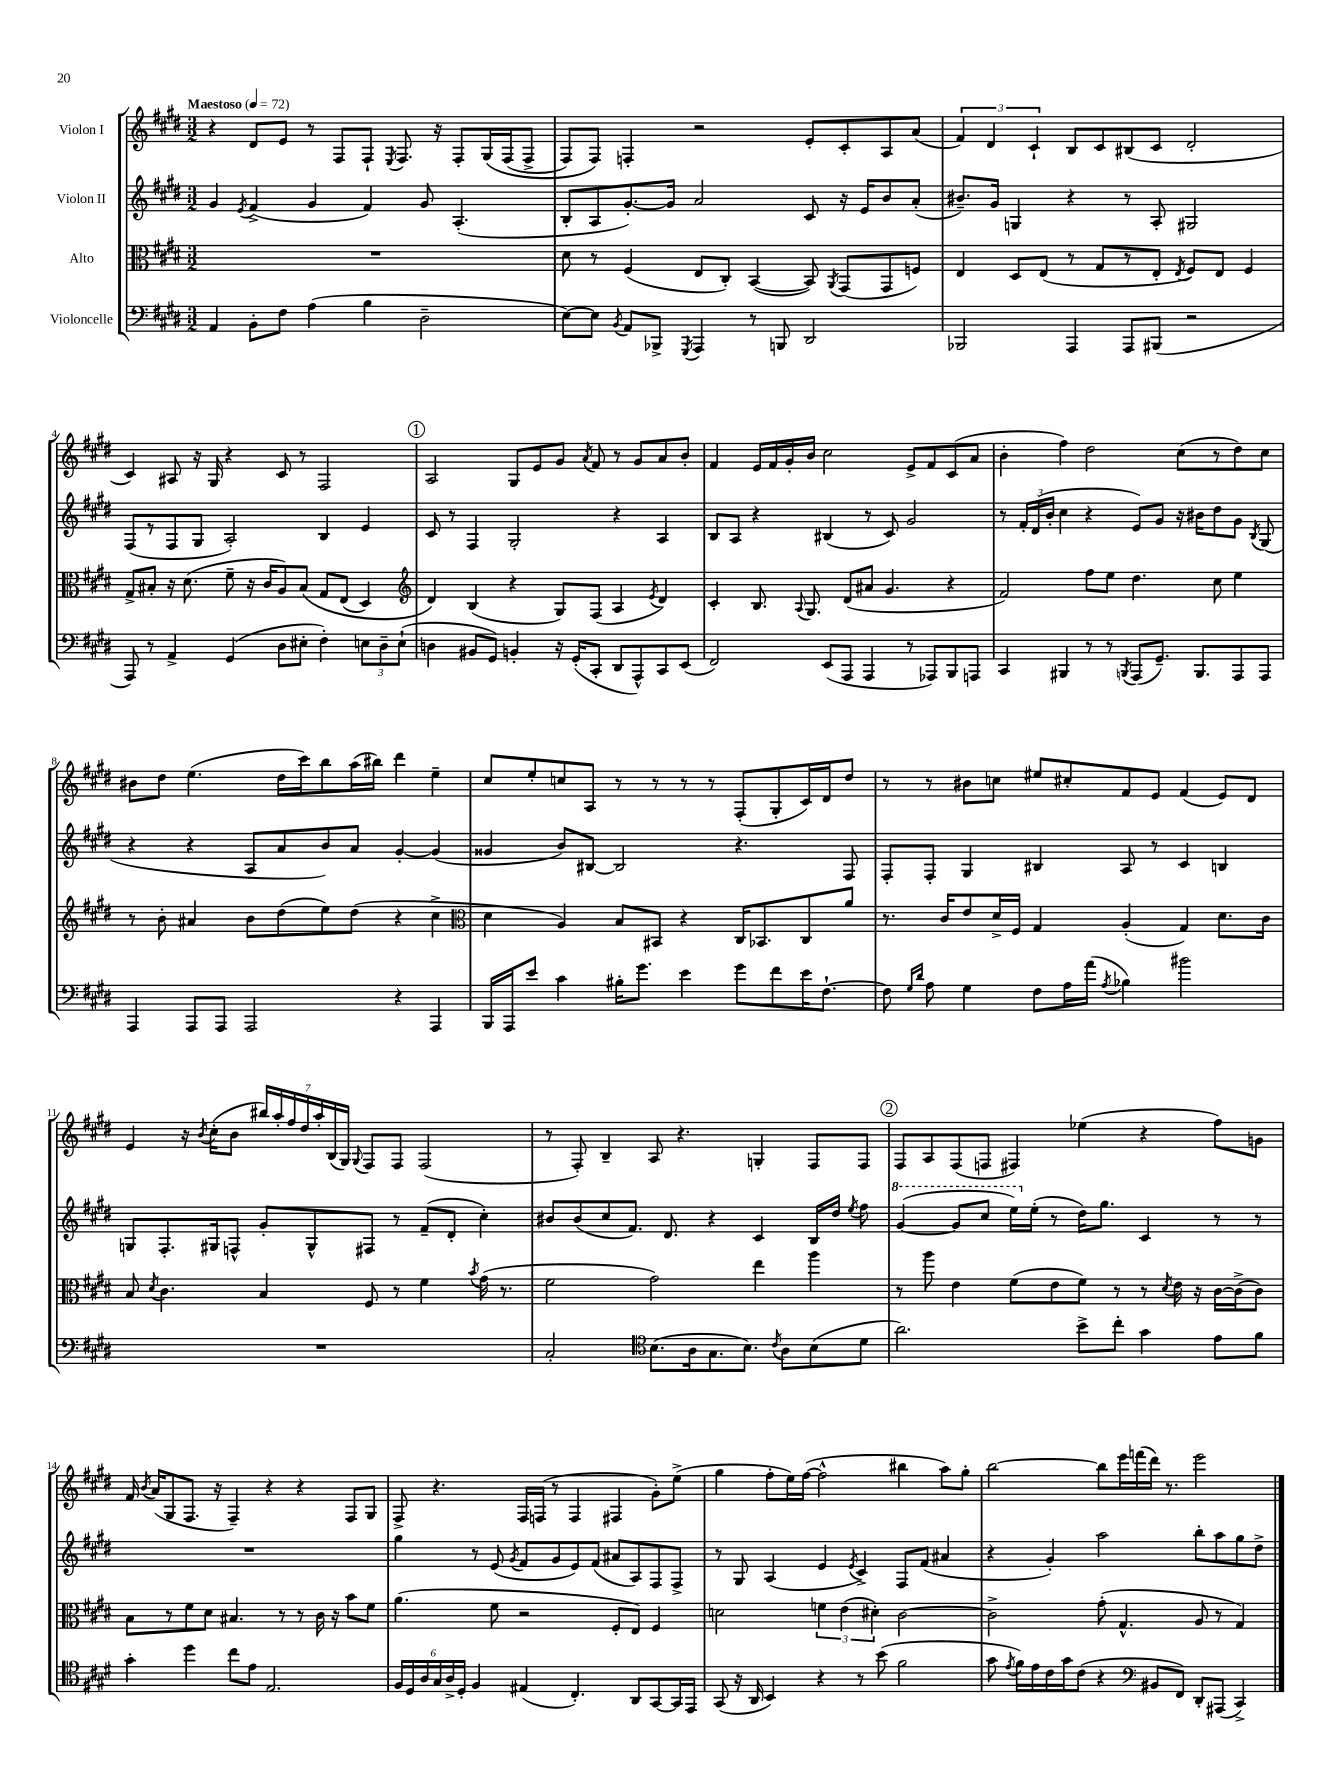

**kern	**kern	**kern	**kern
*staff4	*staff3	*staff2	*staff1
*clefF4	*clefC3	*clefG2	*clefG2
*k[f#c#g#d#]	*k[f#c#g#d#]	*k[f#c#g#d#]	*k[f#c#g#d#]
*M3/2	*M3/2	*M3/2	*M3/2
*MM72	*MM72	*MM72	*MM72
4AA	1.r	4g#	4r
.	.	8qe	.
8BB'	.	(4f#^	8d#
8F#	.	.	8e
(4A	.	4g#	8r
.	.	.	8F#
4B	.	4f#)	8F#`
.	.	.	8qE
.	.	.	8.F#
2D#~	.	8g#	.
.	.	.	16r
.	.	(4.A'	8F#'
.	.	.	&(16G#
.	.	.	(16F#
.	.	.	8F#^
=	=	=	=
[8E)	8d#	8B'	8F#)
8E]	8r	8A	8F#&)
8qBB	.	.	.
8AA	(4F#	[8.g#')	4F'
8BBB-^	.	.	.
.	.	16g#]	.
8qGGG#	.	.	.
4AAA	8E	2a	2r
.	8C#')	.	.
8r	([4BB	.	.
8BBB	.	.	.
2DD#	8BB])	8c#	8e'
.	8qAA	.	.
.	(8GG#	16r	8c#'
.	.	16e	.
.	8GG#	8b	8A
.	8F)	(8a'	(8a
=	=	=	=
2BBB-	4E	8.b#~)	6f#)
.	.	.	6d#
.	.	16g#	.
.	8D#	4G	.
.	.	.	6c#`
.	(8E	.	.
4AAA	8r	4r	8B
.	8G#	.	8c#
8AAA	8r	8r	(8B#
(8BBB#	8E'	8A'	8c#
.	8qE	.	.
2r	8F#)	2G#	2d#'
.	8E	.	.
.	4F#	.	.
=	=	=	=
8AAA)	8G#^	(8F#	4c#)
8r	8B#'	8r	.
4AA^	16r	8F#	8A#
.	(8.d#	.	.
.	.	8G#	16r
.	.	.	16G#
(4GG#	8f#~	2A')	4r
.	16r	.	.
.	16c#	.	.
8D#	8A)	.	8c#
8E#'	&(8B#	.	8r
4F#')	8G#	4B	2F#
.	(8E	.	.
12E	4D#)	4e	.
12D#~	.	.	.
(12E`	.	.	.
=	=	=	=
*	*clefG2	*	*
4D	4d#&)	8c#	2A
.	.	8r	.
8BB#	(4B	4F#	.
8GG#)	.	.	.
4BB'	4r	2G#'	8G#
.	.	.	8e
16r	8G#)	.	8g#
(16GG#'	.	.	.
.	.	.	8qa
8CC#'	(8F#	.	8f#
8DD#	4A	4r	8r
8AAA^^)	.	.	8g#
.	8qe	.	.
8CC#	4d#)	4A	8a
(8EE	.	.	8b'
=	=	=	=
2FF#)	4c#'	8B	4f#
.	.	8A	.
.	8.B	4r	16e
.	.	.	16f#
.	.	.	16g#'
.	8qqA	.	.
.	8.G#	.	16b
(8EE	.	(4B#	2cc#
8AAA	(8d#	.	.
4AAA	8a#	8r	.
.	4.g#	8c#)	.
8r	.	2g#	8e^
8AAA-)	.	.	8f#
8BBB	4r	.	(8c#
8AAA	.	.	8a
=	=	=	=
4CC#	2f#)	8r	4b'
.	.	24f#'	.
.	.	(24d#	.
.	.	24b'	.
4BBB#	.	4cc#	4ff#)
8r	8ff#	4r	2dd#
8r	8ee	.	.
8qBBB	.	.	.
(8AAA	4.dd#	8e)	.
8.GG#~)	.	8g#	.
.	.	16r	(8cc#
8.BBB	.	16b#	.
.	8cc#	8dd#	8r
8AAA	4ee	8g#	8dd#)
.	.	8qB	.
8AAA	.	(8G#	8cc#
=	=	=	=
4AAA	8r	4r	8b#
.	8b'	.	8dd#
8AAA	4a#	4r	(4.ee
8AAA	.	.	.
2AAA	8b	8A	.
.	(8dd#	8a	16dd#
.	.	.	16ccc#)
.	8ee)	8b)	8bb
.	(8dd#	8a	(16aa
.	.	.	16bb#)
4r	4r	[4g#'	4ddd#
4AAA	4cc#^	(4g#]	4ee~
=	=	=	=
*	*clefC3	*	*
16BBB	4d#	4g##	8cc#
16AAA	.	.	.
8e	.	.	8ee'
4c#	4A)	8b)	8cc
.	.	[8B#	8A
16B#'	8B	2B#]	8r
8.g#	.	.	.
.	8BB#	.	8r
4e	4r	.	8r
.	.	.	8r
8g#	16C#	4.r	(8F#'
.	8.BB-	.	.
8f#	.	.	8G#'
16e	8C#	.	16c#)
[8.F#`	.	.	16d#
.	8a	8F#	8dd#
=	=	=	=
8F#]	8.r	8F#'	8r
16qqG#	.	.	.
16qqd#	.	.	.
8A	.	8F#'	8r
.	16c#	.	.
4G#	8e	4G#	8b#
.	16d#^	.	8cc
.	16F#	.	.
8F#	4G#	4B#	8ee#
16A	.	.	8cc#'
(16a	.	.	.
8qA	.	.	.
4B-)	(4A'	8A	8f#
.	.	8r	8e
2b#	4G#)	4c#	(4f#
.	8.d#	4B	8e)
.	.	.	8d#
.	16c#	.	.
=	=	=	=
1.r	8B	8G	4e
.	8qd#	.	.
.	4.c#	8.F#'	.
.	.	.	16r
.	.	.	8qb
.	.	16G#	(16cc#'
.	.	8F^^	8b
.	4B	8g#'	28bb#)
.	.	.	28aa'
.	.	.	28ff#
.	.	.	28dd#
.	.	8G#^^	.
.	.	.	28aa'
.	.	.	(28B
.	.	.	28G#)
.	.	.	8qqG#
.	8F#	8F#	8F#
.	8r	8r	8F#
.	4f#	(8f#~	(2F#
.	.	8d#'	.
.	8qb	.	.
.	(16g#	4cc#')	.
.	8.r	.	.
=	=	=	=
2C#'	2f#	8b#	8r
.	.	(8b#	8F#')
.	.	8cc#	4B~
.	.	8.f#)	.
*clefC4	*	*	*
(8.B	2g#)	.	8A
.	.	8.d#	.
.	.	.	4.r
16A	.	.	.
8.G#	.	4r	.
8.B)	.	.	.
.	4ee	4c#	4G'
8qc#	.	.	.
8A	.	.	.
(8B	4aa	16B	8F#
.	.	16dd#	.
.	.	8qee	.
8d#	.	8ff#	8F#
=	=	=	=
2.a)	8r	([4gg#	8F#
.	8aa	.	8A
.	4e	8gg#]	(8F#
.	.	8ccc#	8F
.	(8f#	16eee)	4F#)
.	.	(16ee'	.
.	8e	8r	.
8b^	8f#)	16dd#)	(4ee-
.	.	8.gg#	.
8cc#'	8r	.	.
4g#	8r	4c#	4r
.	8qd#	.	.
.	16e	.	.
.	16r	.	.
8e	[16c#	8r	8ff#)
.	(16c#^]	.	.
8f#	8c#)	8r	8g
=	=	=	=
4g#'	8B	1.r	16f#
.	.	.	8qb
.	.	.	(16a
.	8r	.	8G#
4dd#	8f#	.	8.F#
.	8d#	.	.
.	.	.	16r
8cc#	4.B#	.	4F#~)
8e	.	.	.
2.E	.	.	4r
.	8r	.	.
.	8r	.	4r
.	16c#	.	.
.	16r	.	.
.	8b	.	8F#
.	8f#	.	8G#
=	=	=	=
24F#	(4.a	4gg#	8F#^
24D#	.	.	.
24A	.	.	.
24G#	.	.	4.r
24A^	.	.	.
24D#'	.	.	.
4F#	.	8r	.
.	8f#	(8e	.
.	.	8qg#	.
(4E#	2r	8f#	16F#
.	.	.	(16F
.	.	8g#	8r
4.C#')	.	8e)	4F
.	.	(8f#	.
.	8F#'	8a#	4F#
8AA	8E)	8A)	.
[8GG#	4F#	8F#	8g#')
16GG#]	.	8F#^	(8ee^
16EE	.	.	.
=	=	=	=
(8GG#	2d	8r	4gg#
16r	.	8G#	.
16AA	.	.	.
4BB)	.	(4A	8ff#'
.	.	.	16ee)
.	.	.	([16ff#
4r	6f	4e	2ff#^^]
.	(6e	.	.
.	.	8qe	.
8r	.	4c#^)	.
.	6d#')	.	.
(8b	.	.	.
2f#	[2c#	8F#	4bb#
.	.	(8f#	.
.	.	4a#	8aa)
.	.	.	8gg#'
=	=	=	=
8g#	2c#^]	4r	[2bb
8qe	.	.	.
16f#)	.	.	.
16e	.	.	.
16c#	.	4g#')	.
16g#	.	.	.
(8c#	.	.	.
4r	(8g#'	2aa	8bb]
.	4.G#^^	.	16eee
.	.	.	(16fff
*clefF4	*	*	*
8BB#	.	.	16ddd#)
.	.	.	8.r
8FF#)	.	.	.
8DD#'	8A	8bb'	2eee
(8AAA#	8r	8aa	.
4CC#^)	4G#)	8gg#	.
.	.	8dd#^	.
==	==	==	==
*-	*-	*-	*-
